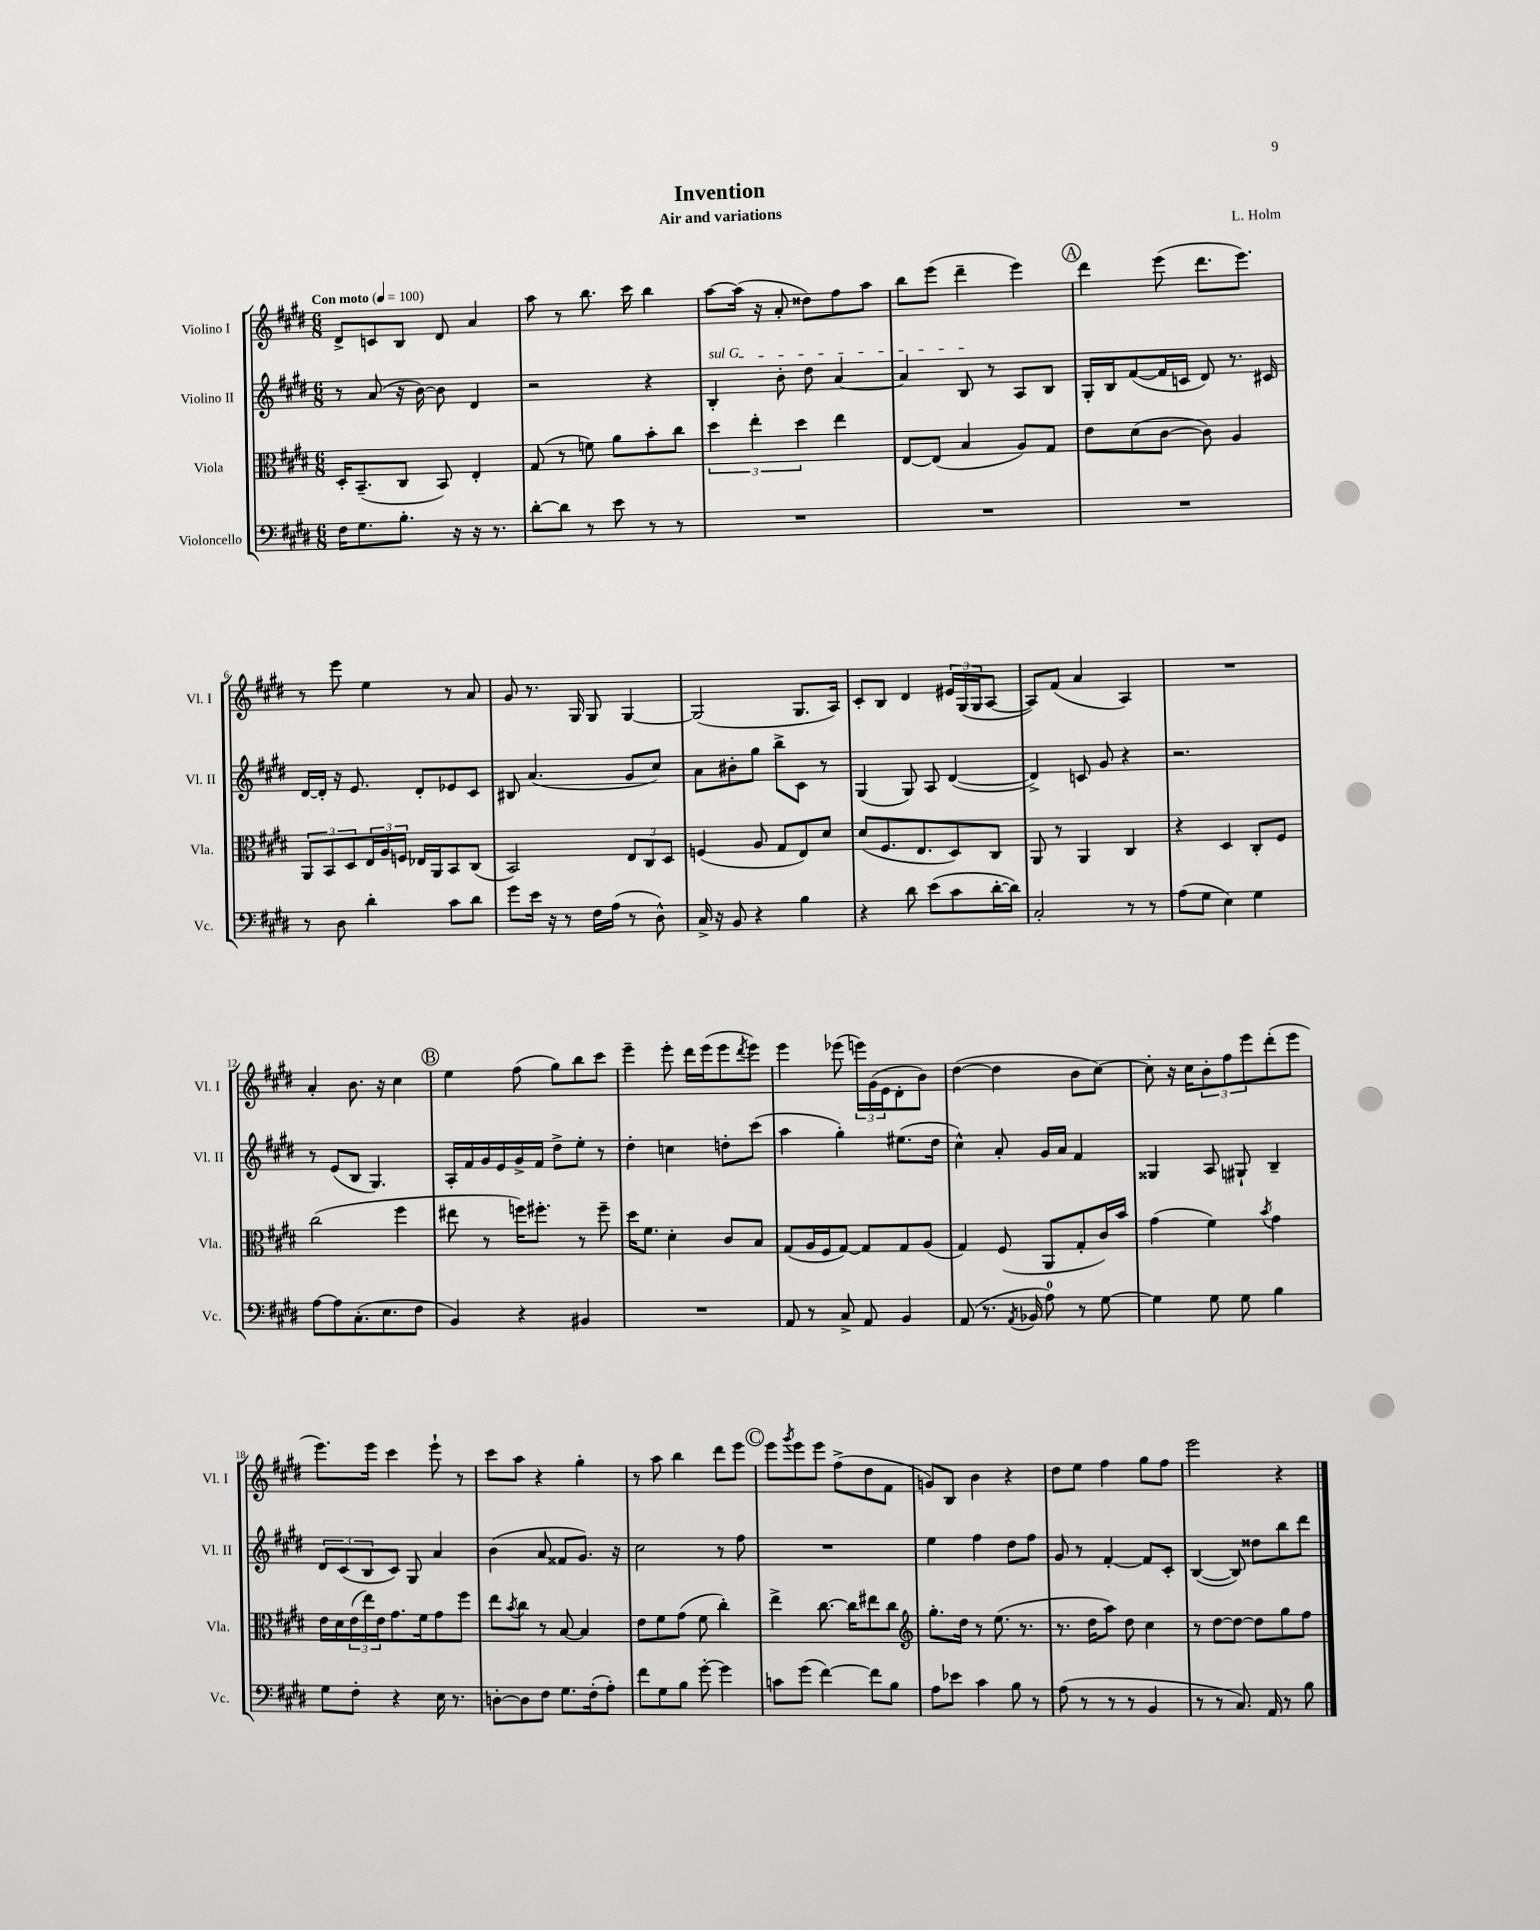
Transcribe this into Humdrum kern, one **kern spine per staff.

**kern	**kern	**kern	**kern
*part4	*part3	*part2	*part1
*staff4	*staff3	*staff2	*staff1
*I"Violoncello	*I"Viola	*I"Violino II	*I"Violino I
*I'Vc.	*I'Vla.	*I'Vl. II	*I'Vl. I
*clefF4	*clefC3	*clefG2	*clefG2
*k[f#c#g#d#]	*k[f#c#g#d#]	*k[f#c#g#d#]	*k[f#c#g#d#]
*M6/8	*M6/8	*M6/8	*M6/8
*MM100	*MM100	*MM100	*MM100
=1	=1	=1	=1
!	!	!	!LO:TX:a:B:t=Con moto
16F#\KL	16D#'/KL	8r	8d#^/L
8.G#\	(8.BB~/	.	.
.	.	(8a/	8cn/
8.B'\J	8C#/J	16r	8B/J
.	.	[16b\)	.
.	8BB/)	8b\]	8d#/
16r	.	.	.
16r	4E'/	4d#/	4a/
8.r	.	.	.
=2	=2	=2	=2
[8d#'\L	(8G#/	2r	8aa\
8d#\J]	8r	.	8r
8r	8fn\)	.	8.bb\
8e\	8a\L	.	.
.	.	.	16ccc#\
8r	8b'\	4r	4bb\
8r	8cc#\J	.	.
=3	=3	=3	=3
!	!	!LO:TX:a:i:t=sul G	!
2.r	6dd#\	4B'/	[8aa\L
.	.	.	(16aa\Jk]
.	6ee'\	.	.
.	.	.	16r
.	.	8b'\	8a'/
.	6dd#\	.	.
.	.	8dd#\	8dd##X\L)
.	4ee\	[4a/	8ff#\
.	.	.	8aa\J
=4	=4	=4	=4
2.r	[8E/L	4a/]	8bb\L
.	(8E/J]	.	(8eee\J
.	4B/	8B/	4ddd#~\
.	.	8r	.
.	8A/L)	8A/L	4eee\)
.	8G#/J	8B/J	.
!!LO:REH:place=s1:t=A
=5	=5	=5	=5
2.r	8e\L	16G#'/LL	4ddd#\
.	.	16B/J	.
.	(8d#\	([8f#/	.
.	[8c#\J	16f#/L]	(8eee\
.	.	16cn/JJ	.
.	8c#\])	8d#/)	8.ddd#\L
.	4A/	8.r	.
.	.	.	8.eee\J)
.	.	16c#X/	.
!!LO:LB:g=z
=6	=6	=6	=6
8r	12AA/L	[16d#/LL	8r
.	.	16d#'/JJ]	.
.	12BB/	.	.
8D#\	.	16r	8eee\
.	12D#/	.	.
.	.	8.e/	.
4d#'\	24E/L	.	4ee\
.	24A/	.	.
.	24Fn/JJ	.	.
.	16E-X/LL	8d#'/L	.
.	16AA/J	.	.
8c#\L	8BB/	8e-X/	8r
8d#\J	(8C#/J	8c#/J	8a/
=7	=7	=7	=7
8g#\L	2BB/)	8B#X/	8g#/
16e\Jk	.	(4.a/	8.r
16r	.	.	.
8r	.	.	.
.	.	.	16G#/
16F#\LL	.	.	8G#/
(16A\JJ	.	.	.
8r	12E/L	8g#/L	[4G#/
.	12C#/	.	.
8D#^^\)	.	8cc#/J)	.
.	12D#/J	.	.
=8	=8	=8	=8
16C#^/	(4Fn/	8a\L	(2G#/]
16r	.	.	.
8BB/	.	8b#X'\	.
4r	8A/	8gg#\J	.
.	8G#/L	8bb^\L	.
4B\	8E/)	8c#\J	8.G#/L
.	8d#/J	8r	.
.	.	.	16A/Jk)
=9	=9	=9	=9
4r	(8d#/L	(4G#/	8c#'/L
.	8.F#/	.	8B/J
8d#\	.	8G#/)	4d#/
.	8.E/	.	.
(8e\L	.	8A/	.
8c#\	8D#/)	([4d#/	24e#X/LL
.	.	.	(24G#/
.	.	.	24G#/J
[16d#'\L	8C#/J	.	[8A/J
16d#\JJ])	.	.	.
=10	=10	=10	=10
2C#'/	8AA/	4d#^/])	8A/L])
.	8r	.	(8f#/J
.	4AA/	8cn/	4a/
.	.	8g#/	.
8r	4C#/	4r	4A/)
8r	.	.	.
=11	=11	=11	=11
(8A\L	4r	2.r	2.r
8G#\J	.	.	.
4E\)	4D#/	.	.
4G#\	8C#'/L	.	.
.	8F#/J	.	.
!!LO:LB:g=z
=12	=12	=12	=12
[8A\L	(2cc#\	8r	4a'/
8A\]	.	(8e/L	.
(8.C#'\	.	8B/J	8.b\
.	.	4.G#/)	.
8.E\	.	.	16r
.	4ff#\	.	4cc#\
8F#\J	.	.	.
!!LO:REH:place=s1:t=B
=13	=13	=13	=13
4BB/)	8ee#X\	16A'/LL	4ee\
.	.	16f#/	.
.	8r	16g#/	.
.	.	16e/	.
4r	16ffn\KL)	16g#^/	(8ff#\
.	8.ff#X'\J	16f#/JJ	.
.	.	8dd#^\L	8gg#\L)
4BB#X/	8r	8ee'\J	8bb\
.	8ff#~\	8r	8ccc#\J
=14	=14	=14	=14
2.r	16dd#\KL	4dd#'\	4eee~\
.	8.f#\J	.	.
.	4d#'\	4ccn\	8eee'\
.	.	.	16ddd#\LL
.	.	.	(16eee\J
.	8c#/L	8ddn'\L	8eee\
.	.	.	8qddd#/
.	8B/J	(8ccc#\J	8eee\J)
=15	=15	=15	=15
8AA/	(8G#/L	4aa\	4eee\
8r	16A/L	.	.
.	16F#/J	.	.
8C#^/	[8G#/J)	4gg#'\)	(8eee-X\
8AA/	8G#/L]	.	24eeen\LL)
.	.	.	(24g#\
.	.	.	24e\J
4BB/	8G#/	(8.ee#X\L	8d#'\
.	(8A/J	.	8b\J)
.	.	16dd#\Jk	.
=16	=16	=16	=16
(8AA/	4G#/)	4cc#^^\)	([4dd#\
8.r	.	.	.
.	(8F#/	8a'/	4dd#\]
8qAA/	.	.	.
16BB-X/	.	.	.
8A\)	8AA/L	16g#/LL	.
.	.	16a/JJ	.
8r	8G#'/	4f#/	8b\L
[8G#\	16c#/L)	.	[8cc#\J)
.	16b/JJ	.	.
=17	=17	=17	=17
4G#\]	(4g#\	4G##X/	8cc#'\]
.	.	.	16r
.	.	.	16cc#\KL
8G#\	4f#\)	8A/	12b'\
.	.	.	12ff#\
8G#\	.	8G#X`/	.
.	.	.	12eee\
.	8qb/	.	.
4B\	4g#\	4B~/	(8ddd#'\
.	.	.	8eee\J
!!LO:LB:g=z
=18	=18	=18	=18
8G#\L	16e\LL	12d#/L	8.eee\L)
.	16d#\	.	.
.	.	(12c#/	.
8F#'\J	(24e\	.	.
.	24ee\)	12B/	.
.	.	.	16eee\Jk
.	24e\J	.	.
4r	8.g#\	8c#/J)	4ccc#\
.	.	8G#/	.
.	16f#\k	.	.
16E\	8g#\	4a/	8eee`\
8.r	.	.	.
.	8ff#\J	.	8r
=19	=19	=19	=19
[8Dn'\L	8ee\L	(4b\	8ccc#\L
.	8qb/	.	.
8D\]	8cc#\J	.	8aa\J
8F#\J	8r	8a/	4r
8.G#\L	[8B/	8f##X/L	.
.	4B/]	8.g#/J)	4gg#'\
(16F#'\k	.	.	.
8A'\J)	.	.	.
.	.	16r	.
=20	=20	=20	=20
8f#\L	8e\L	2cc#\	8r
8G#\	8f#\	.	8aa\
8B\J	(8g#\J	.	4bb\
[8g#'\	8f#\	.	.
4g#\]	4cc#'\)	8r	8ddd#\L
.	.	8ff#\	8eee\J
!!LO:REH:place=s1:t=C
=21	=21	=21	=21
8cn\L	4ee^\	2.r	8eee\L
.	.	.	8qggg#/
(8g#\J	.	.	8eee\
[4f#\)	[8.cc#\	.	8eee\J
.	.	.	(8ff#^\L
.	16cc#\KL]	.	.
8f#\L]	8ee#X\	.	8dd#\
8B\J	8cc#\J	.	8f#\J
=22	=22	=22	=22
*	*clefG2	*	*
8A\L	8.gg#'\L	4ee\	8gn/L)
8e-X\J	.	.	8B/J
.	16dd#\Jk	.	.
4c#\	8r	4ff#\	4b\
.	(8.ee\	.	.
8B\	.	8dd#\L	4r
.	8.r	.	.
8r	.	8ff#\J	.
=23	=23	=23	=23
(8A\	8.r	8g#/	8dd#\L
8r	.	8r	8ee\J
.	16dd#\KL	.	.
8r	8aa\J)	[4f#'/	4ff#\
8r	8dd#\	.	.
4BB/	4cc#\	8f#/L]	8gg#\L
.	.	8c#'/J	8ff#\J
=24	=24	=24	=24
8r	8r	([4B/	2eee\
8r	[8dd#\L	.	.
8.C#/)	8dd#\J_	8B/])	.
.	8dd#\L]	8dd##X\L	.
16AA/	.	.	.
8r	8gg#\	8bb\	4r
8B\	8ff#\J	8ddd#\J	.
==	==	==	==
*-	*-	*-	*-
